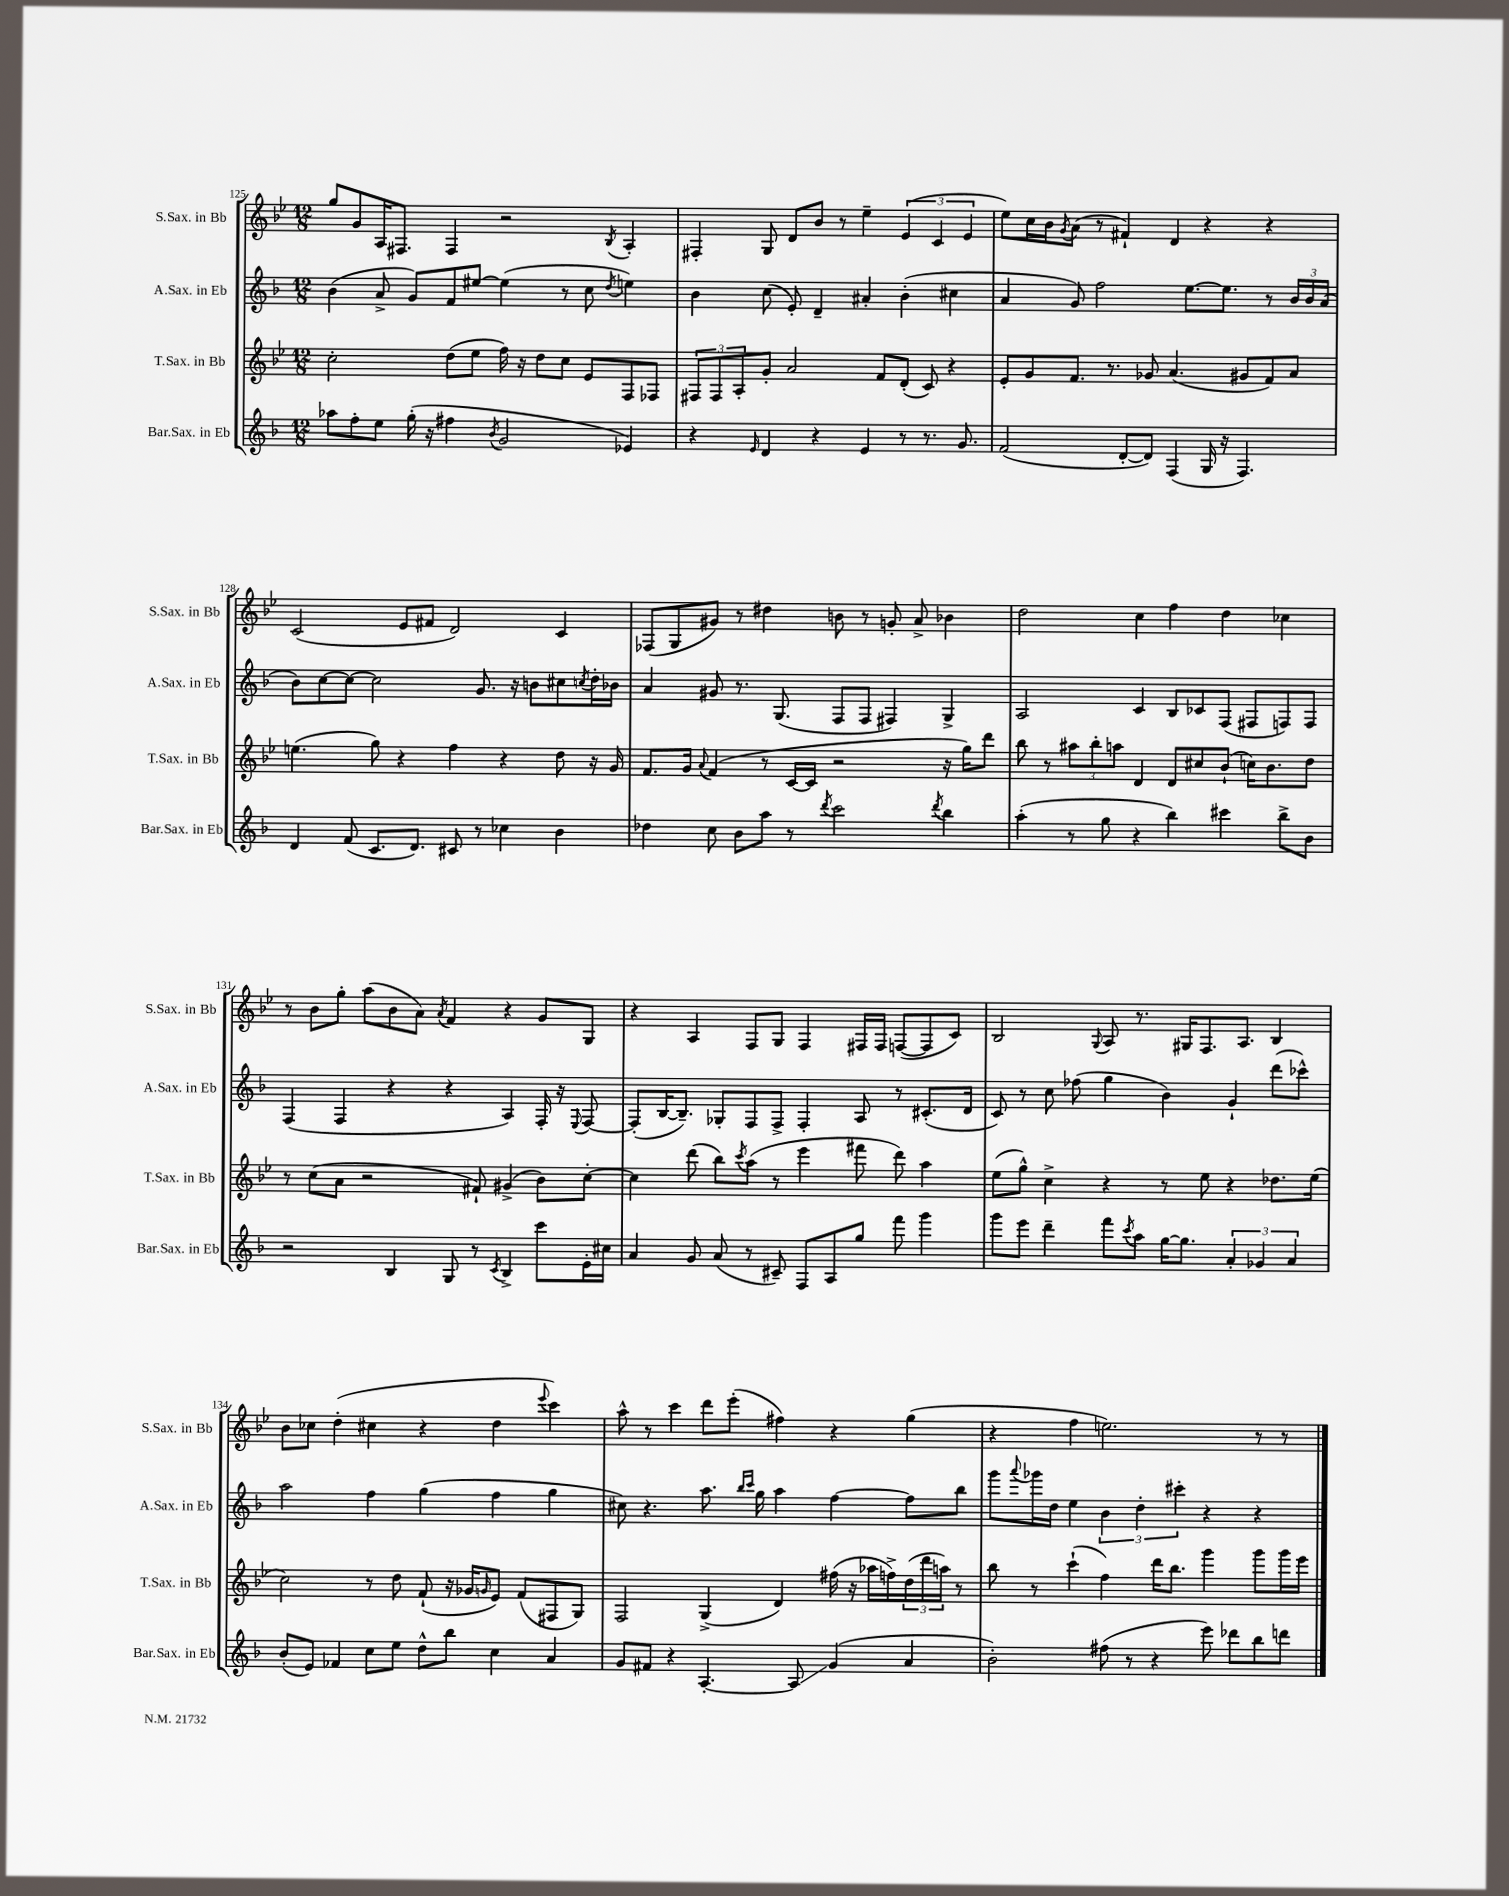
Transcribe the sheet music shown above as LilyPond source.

<<
\new StaffGroup <<
\new Staff = "s0" \with { instrumentName = "S.Sax. in Bb" shortInstrumentName = "S.Sax. in Bb" } {
    \clef treble \key bes \major \numericTimeSignature \time 12/8
    g''8 g'8 a16 fis8. fis4 r2 \acciaccatura { bes8 } a4-. |
    fis4-. g8 d'8 bes'8 r8 ees''4-- \tuplet 3/2 { ees'4( c'4 ees'4 } |
    ees''8) c''16 bes'16 \acciaccatura { g'8 } a'8( r8 fis'4-!) d'4 r4 r4 |
    c'2( ees'8 fis'8 d'2) c'4 |
    fes8( g8 gis'8) r8 dis''4 b'8 r8 g'8-. a'8-> bes'4 |
    d''2 c''4 f''4 d''4 ces''4 |
    r8 bes'8 g''8-. a''8( bes'8 a'8) \acciaccatura { a'8 } f'4 r4 g'8 g8 |
    r4 a4 f8 g8 f4 fis16 fis16 f8~( f8 c'8) |
    bes2 \appoggiatura { g8 } a8 r8. gis16 f8. a8. bes4 |
    bes'8 ces''8 d''4-.( cis''4 r4 d''4 \appoggiatura { ees'''8 } c'''4) |
    a''8-^ r8 c'''4 d'''8 ees'''8-.( fis''4) r4 g''4( |
    r4 f''4 e''2.) r8 r8 \bar "|." |
}
\new Staff = "s1" \with { instrumentName = "A.Sax. in Eb" shortInstrumentName = "A.Sax. in Eb" } {
    \clef treble \key f \major \numericTimeSignature \time 12/8
    bes'4( a'8-> g'8) f'8 eis''8~ eis''4( r8 c''8 \acciaccatura { d''8 } e''4) |
    bes'4 c''8( e'8-.) d'4-- ais'4-. bes'4-.( cis''4 |
    a'4 g'8) f''2 e''8.~ e''8. r8 \tuplet 3/2 { bes'16 bes'16 a'16( } |
    bes'8) c''8~ c''8~ c''2 g'8. r16 b'8 cis''8 \acciaccatura { c''8 } d''16-. bes'16 |
    a'4 gis'8 r8. g8.( f8 f8 fis4) g4-> |
    a2 c'4 bes8 ces'8 f8( fis8 f8) f8 |
    f4( f4 r4 r4 a4) f16-. r16 \appoggiatura { e8 } f8~ |
    f8-.( bes16~ bes8.--) ges8-. f8 f8-> f4-. a8 r8 cis'8.-.( d'16 |
    c'8) r8 c''8 fes''8( g''4 bes'4) g'4-! d'''8( ces'''8-^) |
    a''2 f''4 g''4( f''4 g''4 |
    cis''8) r4. a''8. \grace { bes''16 c'''16 } g''16 a''4 f''4~ f''8 bes''8 |
    g'''8 \appoggiatura { a'''8 } ges'''16 d''16 e''4 \tuplet 3/2 { bes'4 d''4-. cis'''4-. } r4 r4 \bar "|." |
}
\new Staff = "s2" \with { instrumentName = "T.Sax. in Bb" shortInstrumentName = "T.Sax. in Bb" } {
    \clef treble \key bes \major \numericTimeSignature \time 12/8
    c''2-. d''8( ees''8 f''16) r16 d''8 c''8 ees'8 f8 fes8 |
    \tuplet 3/2 { fis8 fis8 a8-. } g'8-. a'2 f'8 d'8-.( c'8) r4 |
    ees'8-. g'8 f'8. r8. ges'8 a'4.( gis'8 f'8) a'8 |
    e''4.( g''8) r4 f''4 r4 d''8 r16 g'16 |
    f'8. g'16 \appoggiatura { a'8 } f'4( r8 c'16~ c'16 r2 r16 g''16) d'''8 |
    bes''8 r8 \tuplet 3/2 { ais''8 bes''8-. a''8 } d'4 d'8 cis''8 bes'8-!( c''16) bes'8. d''8 |
    r8 c''8( a'8 r2 fis'8-!) gis'4->( bes'8) c''8~-. |
    c''4 d'''8( bes''8) \acciaccatura { c'''8 } a''8( r8 ees'''4 fis'''8 d'''8) a''4 |
    ees''8( g''8-^) c''4-> r4 r8 ees''8 r4 des''8. ees''16( |
    c''2) r8 d''8 f'8-!( r16 ges'16 \grace { g'16 } ees'8) f'8( fis8 g8) |
    f2 g4->( d'4) fis''16( r16 aes''16 f''16->) \tuplet 3/2 { d''16( d'''16 a''16) } r8 |
    bes''8 r8 c'''4-!( f''4) d'''16 bes''8. g'''4 g'''8 g'''16 ees'''16 \bar "|." |
}
\new Staff = "s3" \with { instrumentName = "Bar.Sax. in Eb" shortInstrumentName = "Bar.Sax. in Eb" } {
    \clef treble \key f \major \numericTimeSignature \time 12/8
    aes''8 f''8-. e''8 g''16-.( r16 fis''4 \acciaccatura { bes'8 } g'2 ees'4) |
    r4 \grace { e'16 } d'4 r4 e'4 r8 r8. g'8. |
    f'2( d'8~-. d'8) f4( g16 r16 f4.) |
    d'4 f'8( c'8. d'8.) cis'8 r8 ces''4 bes'4 |
    des''4 c''8 bes'8 a''8 r8 \acciaccatura { d'''8 } c'''2 \acciaccatura { d'''8 } bes''4 |
    a''4-.( r8 g''8 r4 bes''4) cis'''4 bes''8-> bes'8 |
    r2 bes4 g8 r8 \acciaccatura { c'8 } bes4-> c'''8 e'16-. cis''16 |
    a'4 g'8 a'8( r8 cis'8--) f8 a8 g''8 f'''8 g'''4 |
    g'''8 e'''8 d'''4-- f'''8 \acciaccatura { c'''8 } a''8 g''16~ g''8. \tuplet 3/2 { a'4-. ges'4 a'4 } |
    bes'8-.( e'8) fes'4 c''8 e''8 d''8-^ bes''8 c''4 a'4 |
    g'8 fis'8 r4 a4.~-. a8\glissando g'4( a'4 |
    bes'2-.) fis''8( r8 r4 e'''8) des'''8 bes''8 d'''8 \bar "|." |
}
>>
>>
\layout { \context { \Score currentBarNumber = #125 } }
